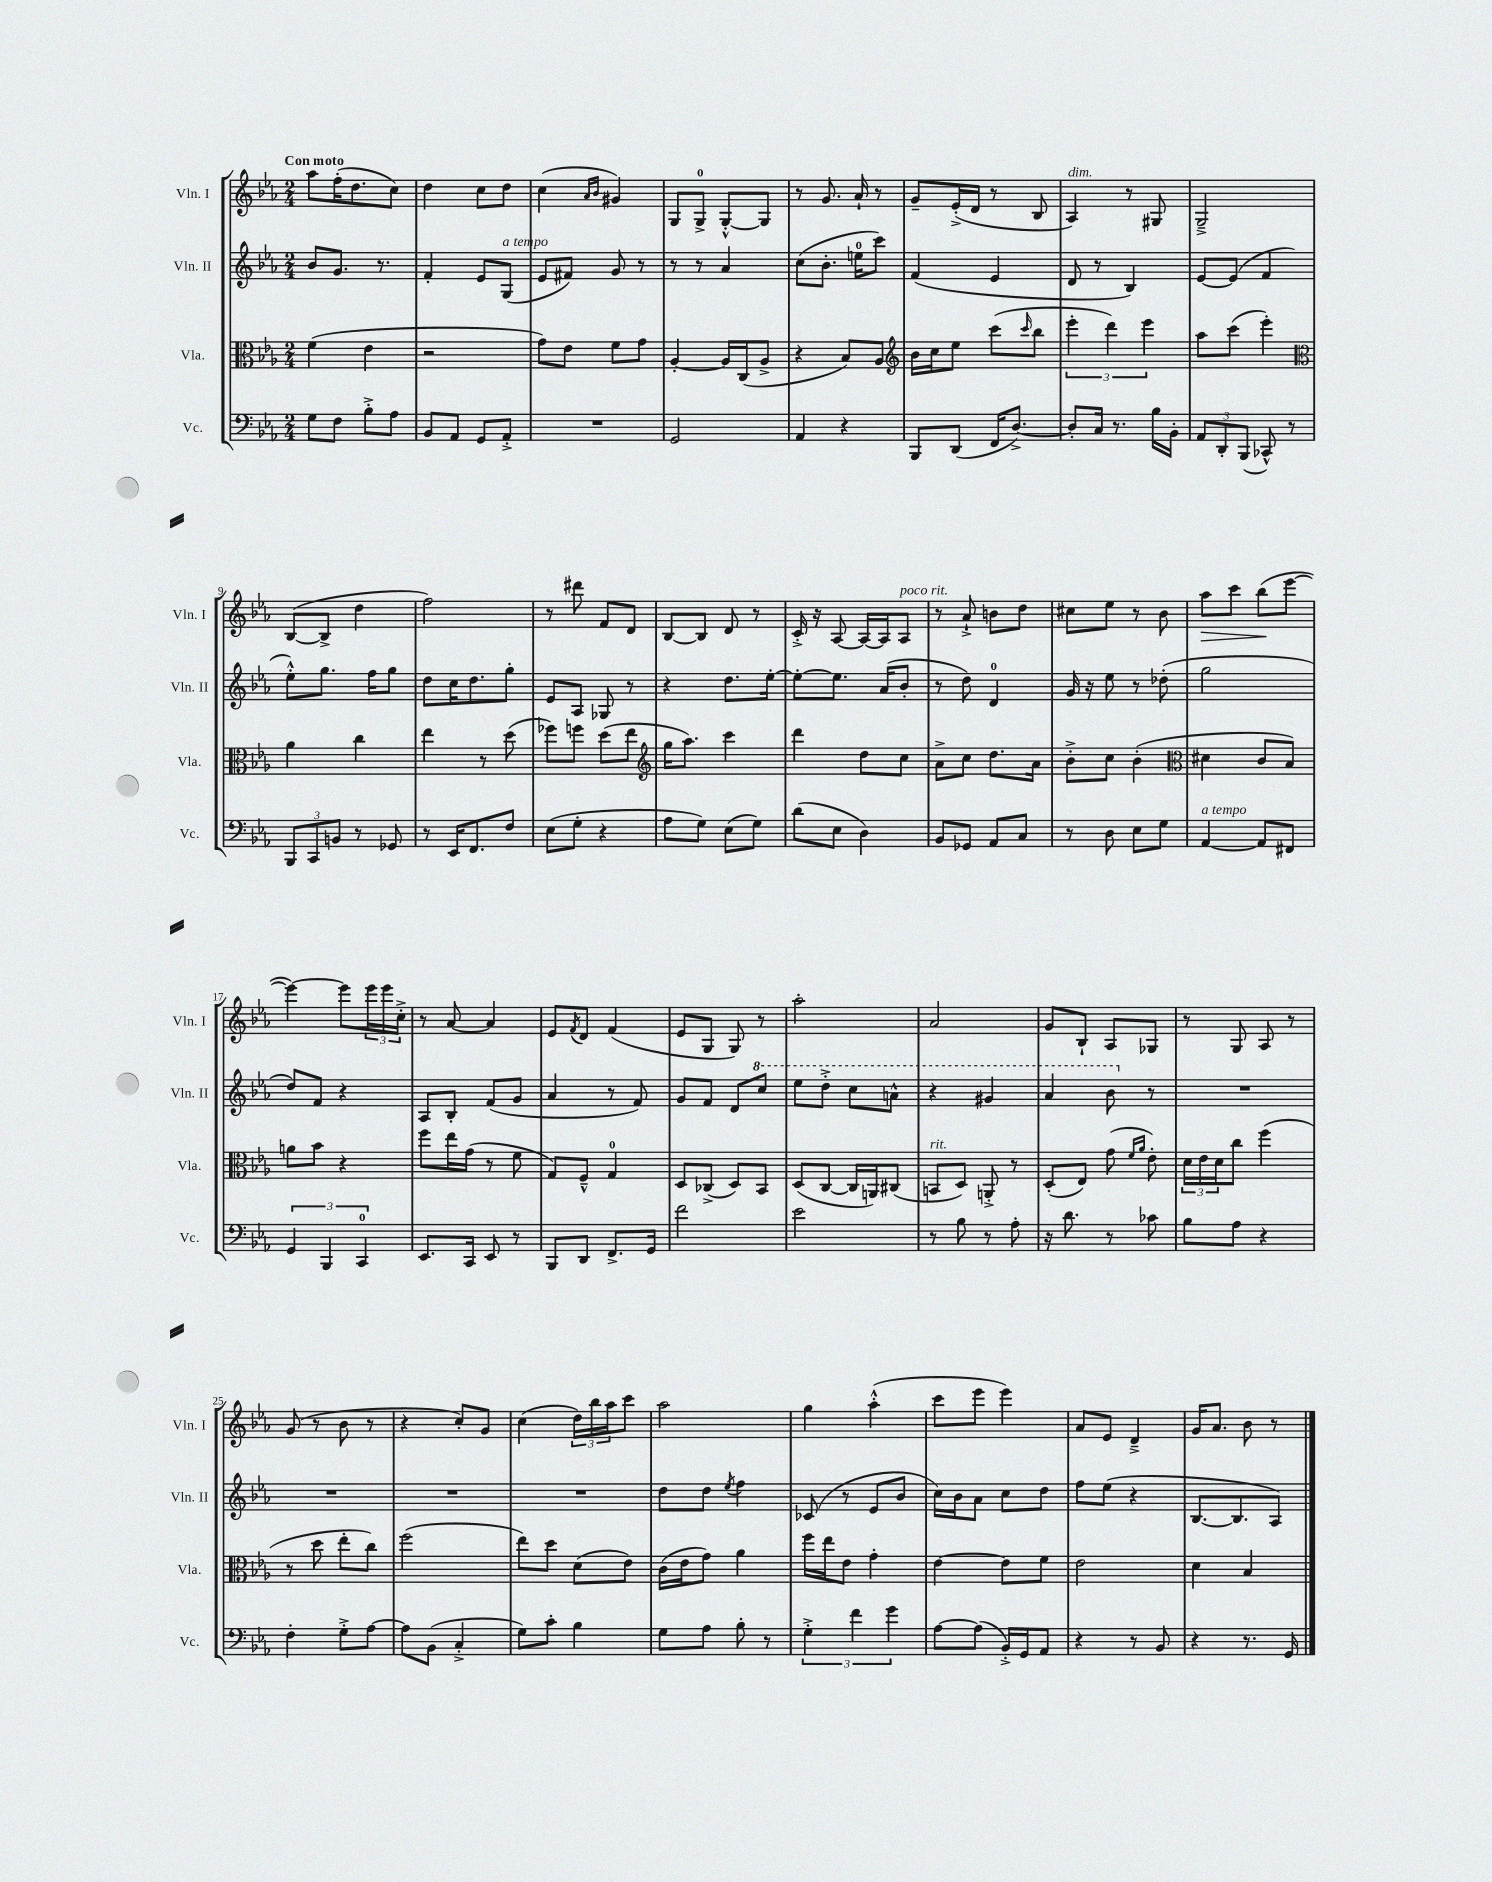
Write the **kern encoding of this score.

**kern	**kern	**kern	**kern
*staff4	*staff3	*staff2	*staff1
*clefF4	*clefC3	*clefG2	*clefG2
*k[b-e-a-]	*k[b-e-a-]	*k[b-e-a-]	*k[b-e-a-]
*M2/4	*M2/4	*M2/4	*M2/4
8G	(4f	8b-	8aa-
8F	.	8.g	(16ff'
.	.	.	8.dd
8B-'^	4e-	.	.
.	.	8.r	.
8A-	.	.	8cc)
=	=	=	=
8BB-	2r	4f'	4dd
8AA-	.	.	.
8GG	.	8e-	8cc
8AA-'^	.	(8G	8dd
=	=	=	=
2r	8g)	8e-	(4cc
.	8e-	8f#)	.
.	.	.	16qqa-
.	.	.	16qqb-
.	8f	8g	4g#)
.	8g	8r	.
=	=	=	=
2GG	[4A-'	8r	8G
.	.	8r	8G^
.	16A-]	4a-	[8G'^^
.	(16C	.	.
.	8A-^	.	8G]
=	=	=	=
4AA-	4r	(8cc	8r
.	.	8.b-'	8.g
4r	8B-)	.	.
.	.	16ee	16a-`
.	8A-	8ccc)	8r
=	=	=	=
*	*clefG2	*	*
8BBB-	16b-	(4f	8g~
.	16cc	.	.
(8DD	8ee-	.	(16e-'^
.	.	.	16d
16FF	(8ccc	4e-	8r
[8.D^)	.	.	.
.	16qqccc	.	.
.	8bb-	.	8B-
=	=	=	=
8D']	6eee-'	8d	4A-)
16C	.	8r	.
.	6ddd)	.	.
8.r	.	.	.
.	.	4B-)	8r
.	6eee-	.	.
16B-	.	.	8G#
16BB-'	.	.	.
=	=	=	=
12AA-	8aa-	[8e-	2G~^
12DD'	.	.	.
.	(8ccc	(8e-]	.
(12BBB-	.	.	.
8CC-^^)	4eee-')	4f	.
8r	.	.	.
=	=	=	=
*	*clefC3	*	*
12BBB-	4a-	8ee-'^^)	([8B-
12CC	.	.	.
.	.	8.gg	8B-^]
12BB	.	.	.
8r	4cc	.	4dd
.	.	16ff	.
8GG-	.	8gg	.
=	=	=	=
8r	4ee-	8dd	2ff)
16EE-	.	16cc	.
8.FF	.	8.dd	.
.	8r	.	.
8F	(8dd	8gg'	.
=	=	=	=
(8E-	8ff-)	8e-	8r
8G'	8ff	8A-	8ddd#
4r	(8dd	8G-	8f
.	8ee-	8r	8d
=	=	=	=
*	*clefG2	*	*
8A-	16gg	4r	[8B-
.	8.aa-)	.	.
8G)	.	.	8B-]
(8E-	4ccc	8.dd	8d
8G)	.	.	8r
.	.	[16ee-'	.
=	=	=	=
(8d	4ddd	8ee-'_	16c'^
.	.	.	16r
8E-	.	8.ee-]	[8A-
4D)	8dd	.	16A-_
.	.	(16a-	16A-]
.	8cc	8b-'	8A-
=	=	=	=
8BB-	8a-^	8r	8r
8GG-	8cc	8dd)	8a-`^
8AA-	8.dd	4d	8b
8C	.	.	8dd
.	16a-	.	.
=	=	=	=
8r	8b-'^	16g	8cc#
.	.	16r	.
8D	8cc	8ee-	8ee-
8E-	(4b-'	8r	8r
8G	.	(8dd-'	8b-
=	=	=	=
*	*clefC3	*	*
[4AA-	4d#	2gg	8aa-
.	.	.	8ccc
8AA-]	8c	.	(8bb-
8FF#	8B-)	.	[8eee-
=	=	=	=
6GG	8a	8dd)	4eee-_)
.	8b-	8f	.
6BBB-	.	.	.
.	4r	4r	8eee-]
6CC	.	.	.
.	.	.	24eee-
.	.	.	24eee-
.	.	.	24cc'^
=	=	=	=
8.EE-	8ff	8A-	8r
.	16ee-	8B-'	[8a-
16CC	(16g	.	.
8EE-	8r	(8f	4a-]
8r	8f	8g	.
=	=	=	=
8BBB-	8G)	4a-	8e-
.	.	.	8qf
8DD	8F~^^	.	8d
8.FF^	4G	8r	(4f
.	.	8f)	.
16GG	.	.	.
=	=	=	=
2f	8D	8g	8e-
.	(8C-^	8f	8G
.	8D)	8d	8G)
.	8BB-	8ccc	8r
=	=	=	=
2e-	(8D	8eee-	2aa-'
.	[8C	8ddd'^	.
.	16C]	8ccc	.
.	16AA)	.	.
.	(8C#	8aa^^	.
=	=	=	=
8r	8BB	4r	2a-
8B-	8D)	.	.
8r	8AA'^	4gg#	.
8A-'	8r	.	.
=	=	=	=
16r	(8D'	4aa-	8g
8.d	.	.	.
.	8E-)	.	8B-`
8r	(8g	8bb-	8A-
.	16qqf	.	.
.	16qqa-	.	.
8c-	8e-')	8r	8G-
=	=	=	=
8B-	24d	2r	8r
.	24e-	.	.
.	24d	.	.
8A-	8cc	.	8G
4r	(4ff	.	8A-
.	.	.	8r
=	=	=	=
4F'	8r	2r	(8g
.	8dd	.	8r
8G'^	8ee-'	.	8b-
[8A-	8cc)	.	8r
=	=	=	=
8A-]	(2ff	2r	4r
(8BB-	.	.	.
4C'^	.	.	8cc')
.	.	.	8g
=	=	=	=
8G)	8ee-)	2r	(4cc
8c'	8dd	.	.
4B-	(8d	.	24dd)
.	.	.	24bb-
.	.	.	24aa-
.	8e-)	.	8ccc
=	=	=	=
8G	(16c	8dd	2aa-
.	16e-	.	.
8A-	8g)	8dd	.
.	.	8qee-	.
8B-'	4a-	4ff	.
8r	.	.	.
=	=	=	=
6G'^	16ff	(8c-	4gg
.	16ee-	.	.
.	8e-	8r	.
6f	.	.	.
.	4g'	8e-	(4aa-'^^
6g	.	.	.
.	.	8b-	.
=	=	=	=
[8A-	[4e-	16cc)	8ccc
.	.	16b-	.
(8A-]	.	8a-	8eee-
16BB-'^)	8e-]	8cc	4eee-)
16GG	.	.	.
8AA-	8f	8dd	.
=	=	=	=
4r	2e-	8ff	8a-
.	.	(8ee-	8e-
8r	.	4r	4d~^
8BB-	.	.	.
=	=	=	=
4r	4d	[8.B-	16g
.	.	.	8.a-
.	.	8.B-]	.
8.r	4B-	.	8b-
.	.	8A-)	8r
16GG	.	.	.
==	==	==	==
*-	*-	*-	*-
